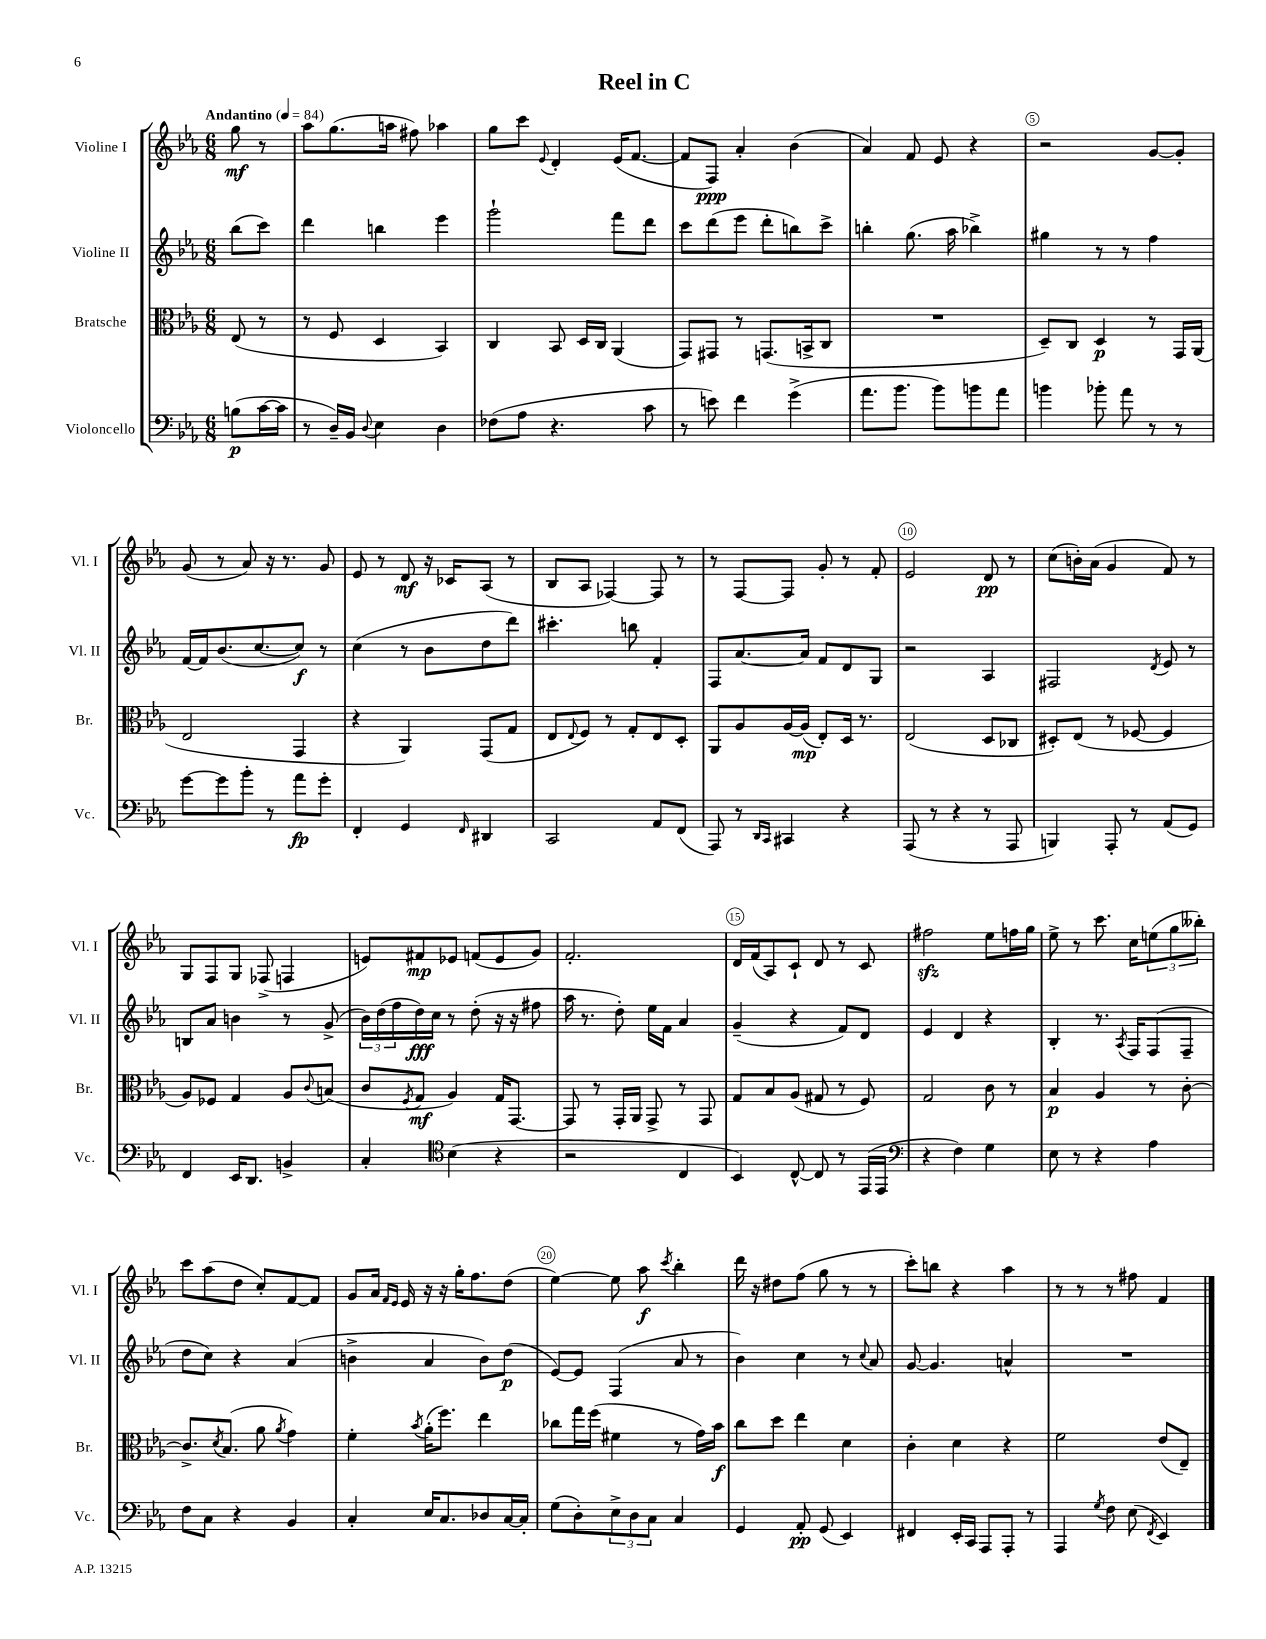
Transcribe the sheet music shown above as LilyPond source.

\header { title = "Reel in C" }
<<
\new StaffGroup <<
\new Staff = "s0" \with { instrumentName = "Violine I" shortInstrumentName = "Vl. I" } {
    \clef treble \key ees \major \numericTimeSignature \time 6/8 \partial 4 \tempo "Andantino" 4 = 84
    g''8\mf r8 |
    aes''8 g''8.( a''16 fis''8) aes''4 |
    g''8 c'''8 \appoggiatura { ees'8 } d'4-. ees'16( f'8.~ |
    f'8 f8\ppp) aes'4-. bes'4( |
    aes'4) f'8 ees'8 r4 |
    r2 g'8~ g'8-. |
    g'8( r8 aes'8) r16 r8. g'8 |
    ees'8 r8 d'8\mf r16 ces'16 aes8( r8 |
    bes8 aes8 fes4~) fes8 r8 |
    r8 f8~ f8 g'8-. r8 f'8-. |
    ees'2 d'8\pp r8 |
    c''8( b'16-.) aes'16( g'4 f'8) r8 |
    g8 f8 g8 fes8->( f4 |
    e'8) fis'8\mp ees'8 f'8( ees'8 g'8) |
    f'2.-. |
    d'16 f'16( aes8) c'8-! d'8 r8 c'8 |
    fis''2\sfz ees''8 f''16 g''16 |
    ees''8-> r8 c'''8. c''16 \tuplet 3/2 { e''8( g''8 beses''8-.) } |
    c'''8 aes''8( d''8 c''8-.) f'8~ f'8 |
    g'8 aes'16 \grace { f'16 ees'16 } ees'16 r16 r16 g''16-. f''8. d''8( |
    ees''4~) ees''8 aes''8\f \acciaccatura { c'''8 } bes''4-. |
    d'''16 r16 dis''8 f''8( g''8 r8 r8 |
    c'''8-.) b''8 r4 aes''4 |
    r8 r8 r8 fis''8 f'4 \bar "|." |
}
\new Staff = "s1" \with { instrumentName = "Violine II" shortInstrumentName = "Vl. II" } {
    \clef treble \key ees \major \numericTimeSignature \time 6/8 \partial 4
    bes''8( c'''8) |
    d'''4 b''4 ees'''4 |
    g'''2-! f'''8 d'''8 |
    c'''8 d'''8( ees'''8 d'''8-. b''8) c'''8-> |
    b''4-. g''8.( aes''16 bes''4->) |
    gis''4 r8 r8 f''4 |
    f'16~ f'16 bes'8.( c''8.~ c''8\f) r8 |
    c''4( r8 bes'8 d''8 d'''8) |
    cis'''4.-. b''8 f'4-. |
    f8 aes'8.~ aes'16 f'8 d'8 g8 |
    r2 aes4 |
    fis2 \acciaccatura { d'8 } ees'8 r8 |
    b8 aes'8 b'4 r8 g'8->( |
    \tuplet 3/2 { bes'16) d''16( f''16 } d''16\fff) c''16 r8 d''8-.( r16 r16 fis''8 |
    aes''16 r8. d''8-.) ees''16 f'16 aes'4 |
    g'4--( r4 f'8) d'8 |
    ees'4 d'4 r4 |
    bes4-. r8. \acciaccatura { aes8 } f16 f8( f8-- |
    d''8 c''8) r4 aes'4( |
    b'4-> aes'4 b'8) d''8\p( |
    ees'8~) ees'8 f4( aes'8 r8 |
    bes'4) c''4 r8 \appoggiatura { c''8 } aes'8 |
    g'8~ g'4. a'4-^ |
    R2. \bar "|." |
}
\new Staff = "s2" \with { instrumentName = "Bratsche" shortInstrumentName = "Br." } {
    \clef alto \key ees \major \numericTimeSignature \time 6/8 \partial 4
    ees8( r8 |
    r8 f8 d4 bes,4) |
    c4 bes,8 d16 c16 aes,4( |
    g,8) gis,8 r8 g,8.( b,16-> c8 |
    R2. |
    d8--) c8 d4\p r8 g,16 aes,16( |
    ees2 g,4 |
    r4 aes,4) g,8( g8 |
    ees8 \appoggiatura { ees8 } f8) r8 g8-. ees8 d8-. |
    aes,8 aes8 aes16~ aes16\mp( ees8-.) d16 r8. |
    ees2( d8 ces8 |
    dis8-.) ees8( r8 fes8~ fes4 |
    aes8) fes8 g4 aes8 \appoggiatura { c'8 } b8( |
    c'8 \acciaccatura { f8 } g8\mf aes4) g16 g,8.~ |
    g,8 r8 g,16-. aes,16 g,8-> r8 g,8 |
    g8 bes8 aes8( gis8 r8 f8) |
    g2 c'8 r8 |
    bes4\p aes4 r8 c'8~-. |
    c'8.-> \acciaccatura { d'8 } bes8.( aes'8 \acciaccatura { aes'8 } g'4) |
    f'4-. \acciaccatura { bes'8 } aes'16-.( f''8.) ees''4 |
    ces''8 g''16 f''16( fis'4 r8 g'16) bes'16\f |
    c''8 d''8 ees''4 d'4 |
    c'4-. d'4 r4 |
    f'2 ees'8( ees8--) \bar "|." |
}
\new Staff = "s3" \with { instrumentName = "Violoncello" shortInstrumentName = "Vc." } {
    \clef bass \key ees \major \numericTimeSignature \time 6/8 \partial 4
    b8\p( c'16~ c'16 |
    r8 d16--) bes,16 \appoggiatura { d8 } ees4 d4 |
    fes8( aes8 r4. c'8 |
    r8 e'8) f'4 g'4->( |
    aes'8. bes'8. bes'8) b'8 aes'8 |
    b'4 bes'8-. aes'8 r8 r8 |
    g'8~ g'8 bes'8-. r8 aes'8\fp g'8-. |
    f,4-. g,4 \grace { f,16 } dis,4 |
    c,2 aes,8 f,8( |
    aes,,8) r8 \grace { d,16 c,16 } cis,4 r4 |
    aes,,8( r8 r4 r8 aes,,8 |
    b,,4) aes,,8-. r8 aes,8( g,8) |
    f,4 ees,16 d,8. b,4-> |
    c4-. \clef tenor bes4( r4 |
    r2 c4 |
    bes,4) c8~-^ c8 r8 ees,16( ees,16 |
    \clef bass r4 f4) g4 |
    ees8 r8 r4 aes4 |
    f8 c8 r4 bes,4 |
    c4-. ees16 c8. des8 c16~ c16-. |
    g8( d8-.) \tuplet 3/2 { ees8-> d8 c8 } c4 |
    g,4 aes,8-.\pp g,8( ees,4) |
    fis,4 ees,16-. c,16 aes,,8 aes,,8-. r8 |
    aes,,4 \acciaccatura { g8 } f8 ees8( \acciaccatura { f,8 } ees,4) \bar "|." |
}
>>
>>
\layout { \context { \Score \override BarNumber.break-visibility = ##(#f #t #t) barNumberVisibility = #(every-nth-bar-number-visible 5) \override BarNumber.stencil = #(make-stencil-circler 0.1 0.3 ly:text-interface::print) } }
